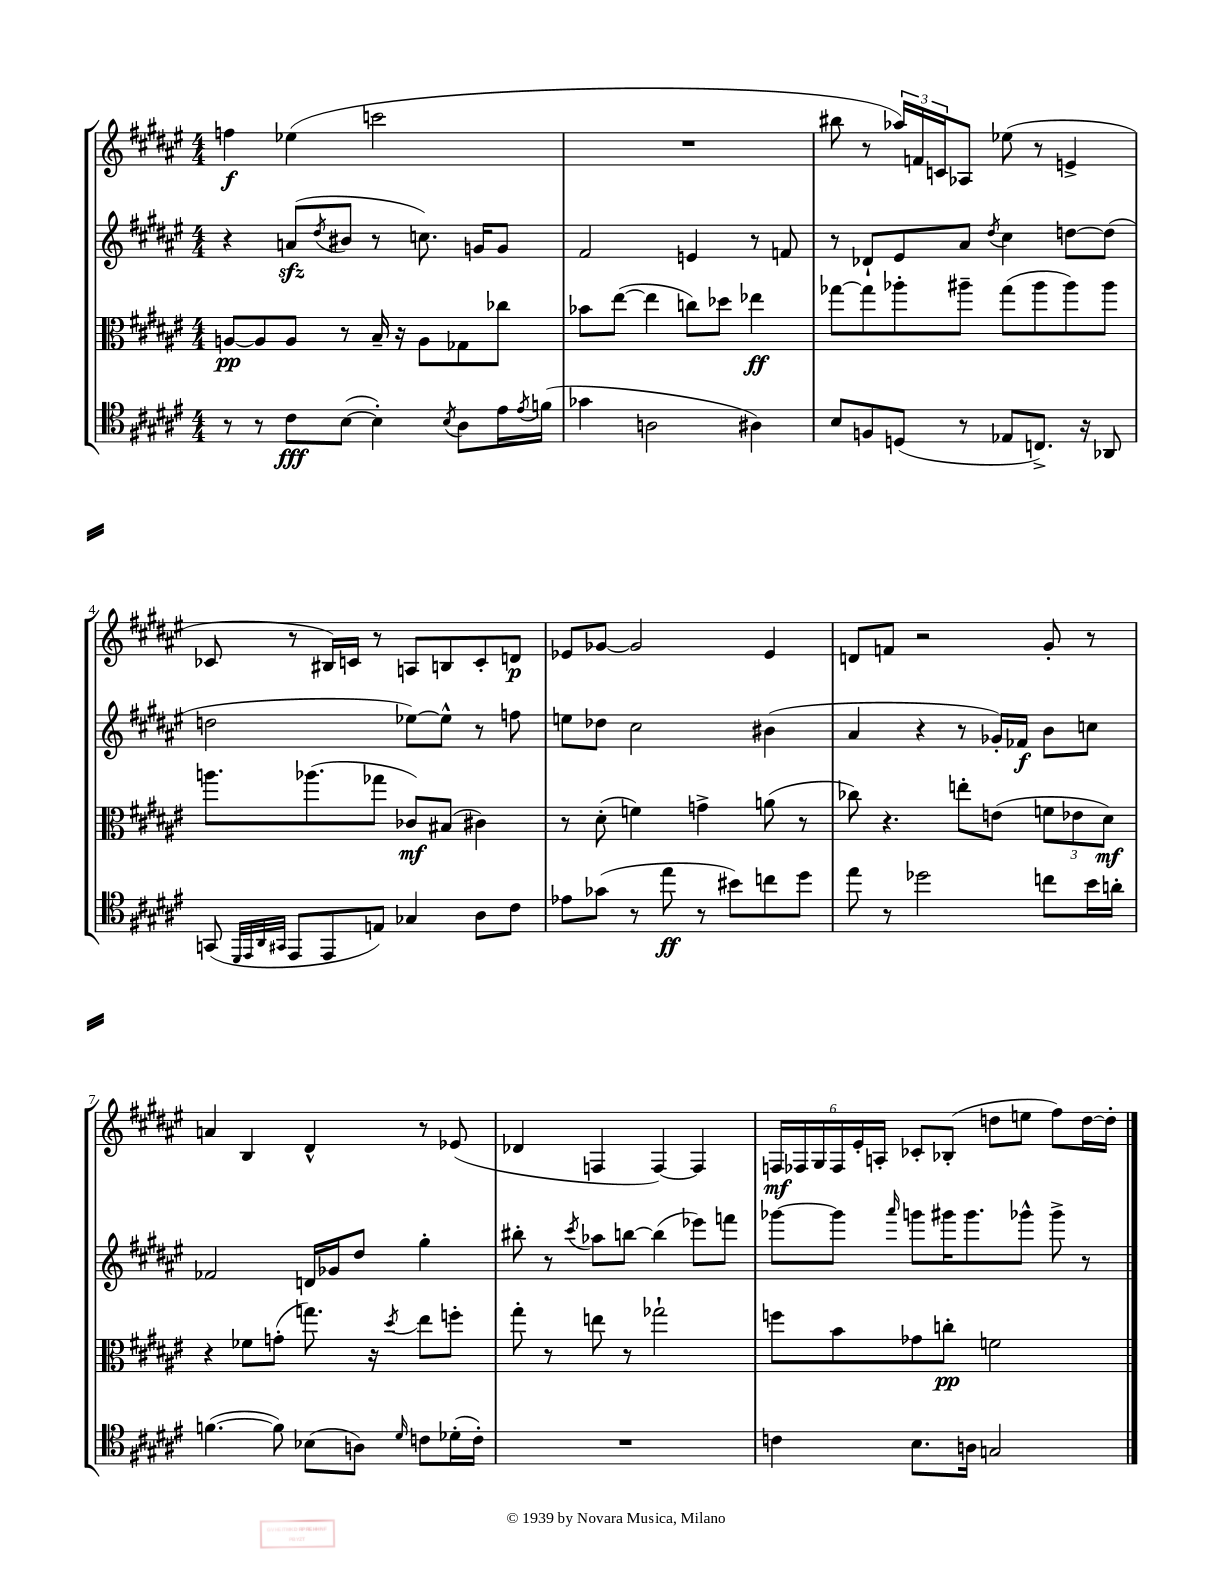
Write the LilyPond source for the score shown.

<<
\new StaffGroup <<
\new Staff = "s0" {
    \clef treble \key fis \major \numericTimeSignature \time 4/4
    f''4\f ees''4( c'''2 |
    R1 |
    bis''8 r8 \tuplet 3/2 { aes''16) f'16 c'16 } aes8 ees''8( r8 e'4-> |
    ces'8 r8 bis16) c'16 r8 a8 b8 c'8-. d'8\p |
    ees'8 ges'8~ ges'2 ees'4 |
    d'8 f'8 r2 gis'8-. r8 |
    a'4 b4 dis'4-^ r8 ees'8( |
    des'4 f4 f4~) f4 |
    \tuplet 6/4 { f16\mf fes16 gis16 fes16 eis'16-. a16-. } ces'8-. bes8-.( d''8 e''8 fis''8) d''16~ d''16-. \bar "|." |
}
\new Staff = "s1" {
    \clef treble \key fis \major \numericTimeSignature \time 4/4
    r4 a'8\sfz( \acciaccatura { dis''8 } bis'8 r8 c''8.) g'16 g'8 |
    fis'2 e'4 r8 f'8 |
    r8 des'8-! eis'8 ais'8 \acciaccatura { dis''8 } cis''4 d''8~ d''8( |
    d''2 ees''8~) ees''8-^ r8 f''8 |
    e''8 des''8 cis''2 bis'4( |
    ais'4 r4 r8 ges'16-.) fes'16\f b'8 c''8 |
    fes'2 d'16 ges'16 dis''8 gis''4-. |
    bis''8-. r8 \acciaccatura { cis'''8 } aes''8 b''8~ b''4( ees'''8) f'''8 |
    ges'''8~ ges'''8 \grace { ais'''16 } g'''8 gis'''16 gis'''8. ges'''8-^ ges'''8-> r8 \bar "|." |
}
\new Staff = "s2" {
    \clef alto \key fis \major \numericTimeSignature \time 4/4
    a8~\pp a8 a8 r8 b16-- r16 a8 ges8 ces''8 |
    bes'8 eis''8~( eis''4 c''8) des''8 ees''4\ff |
    ges''8~ ges''8 aes''8-. ais''8-- ges''8( ais''8 ais''8) ais''8 |
    a''8. aes''8.( ges''8 ces'8\mf) bis8( cis'4) |
    r8 dis'8-.( f'4) g'4-> a'8( r8 |
    ces''8) r4. e''8-. e'8( \tuplet 3/2 { f'8 ees'8 dis'8\mf) } |
    r4 fes'8 g'8-.( g''8.) r16 \acciaccatura { dis''8 } eis''8 f''8-. |
    gis''8-. r8 e''8 r8 ges''2-! |
    f''8 b'8 ges'8 c''8-.\pp f'2 \bar "|." |
}
\new Staff = "s3" {
    \clef tenor \key fis \major \numericTimeSignature \time 4/4
    r8 r8 cis'8\fff b8~( b4-.) \acciaccatura { b8 } ais8 eis'16 \acciaccatura { eis'8 } f'16( |
    ges'4 a2 ais4) |
    b8 f8 d8( r8 ees8 c8.->) r16 aes,8 |
    g,8( \grace { dis,32 eis,32 ais,32 gis,32 } eis,8 eis,8 e8) ges4 ais8 cis'8 |
    ees'8 ges'8( r8 eis''8\ff r8 bis'8) c''8 dis''8 |
    eis''8 r8 des''2 c''8 b'16 a'16-. |
    f'4.~( f'8) bes8( a8) \grace { dis'16 } c'8 des'16-.( c'16-.) |
    R1 |
    c'4 b8. a16 g2 \bar "|." |
}
>>
>>
